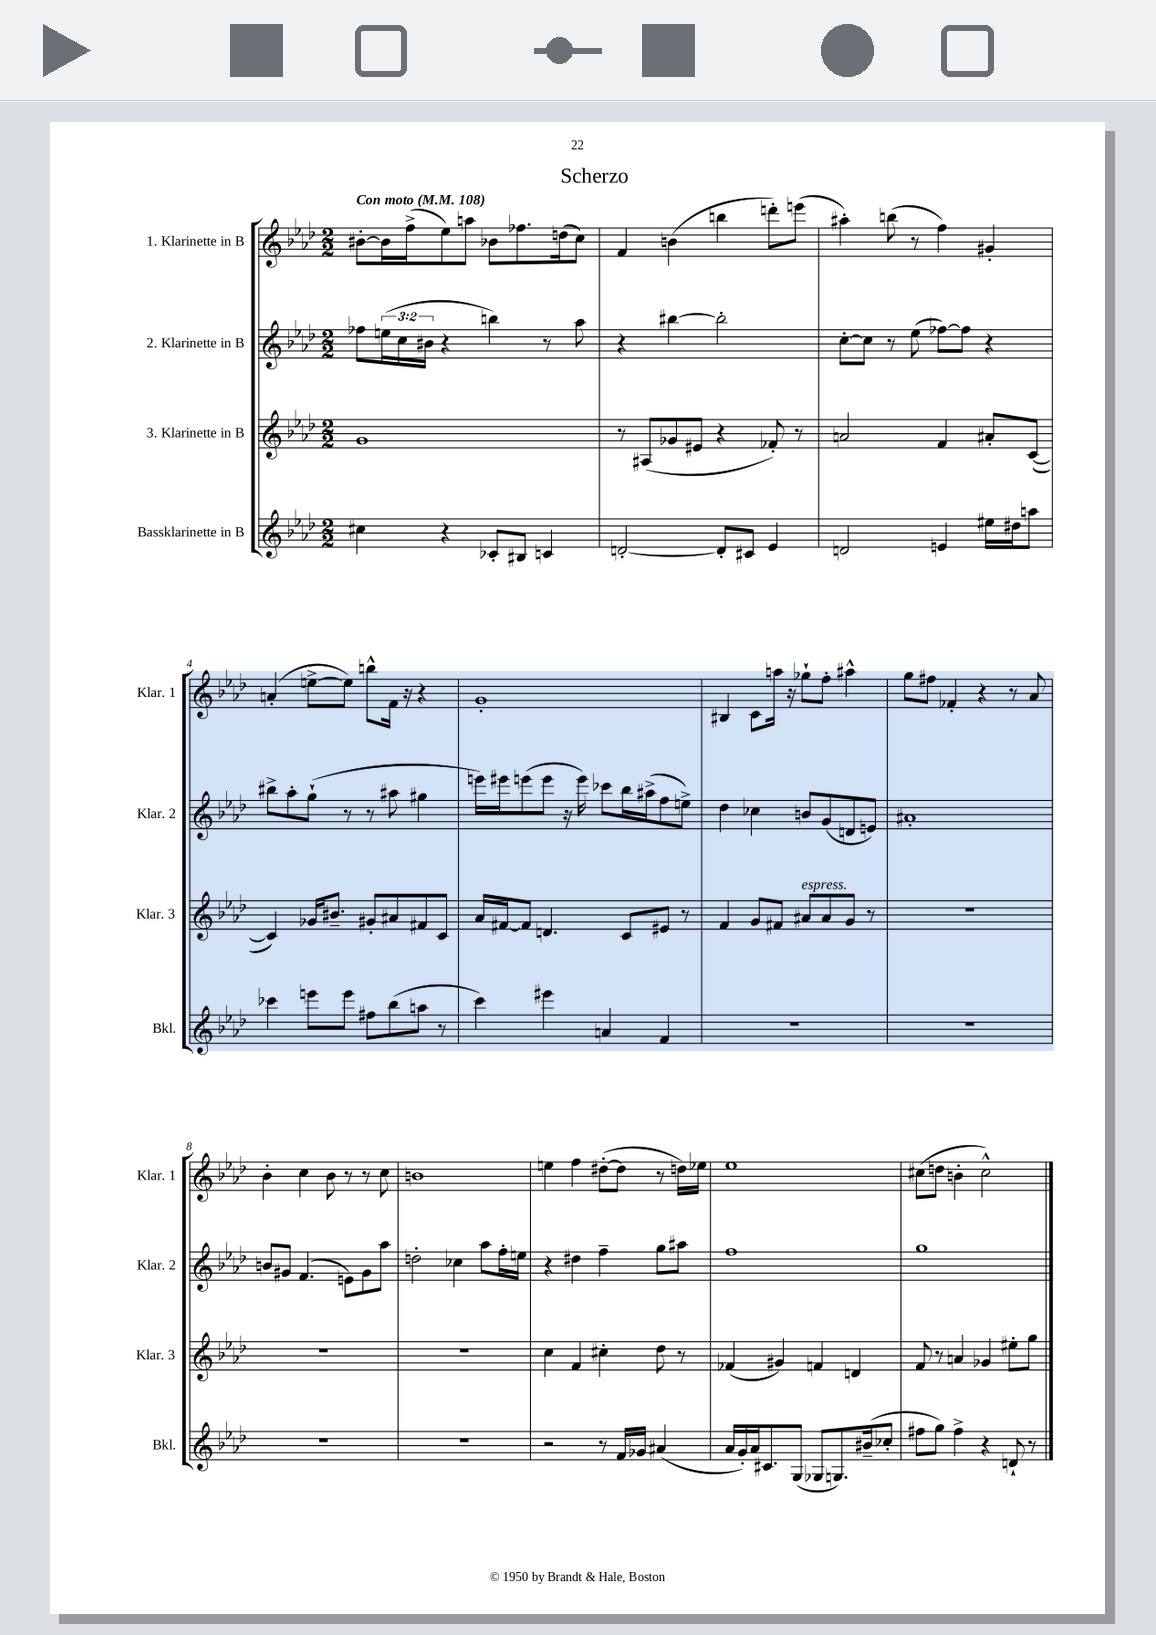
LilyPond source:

\header { title = "Scherzo" }
<<
\new StaffGroup <<
\new Staff = "s0" \with { instrumentName = "1. Klarinette in B" shortInstrumentName = "Klar. 1" } {
    \clef treble \key aes \major \numericTimeSignature \time 2/2 \tempo "Con moto" 4 = 108
    bis'8~-. bis'16 f''16->( ees''8) a''8 bes'8 fes''8. d''16( c''8) |
    f'4 b'4( b''4 d'''8-.) e'''8( |
    ais''4-.) b''8( r8 f''4) gis'4-. |
    a'4-.( e''8~-> e''8) b''8-^ f'16 r16 r4 |
    g'1-. |
    bis4 c'8 a''16 r16 ges''8-! f''8-. ais''4-^ |
    g''8 fis''8 fes'4-. r4 r8 aes'8 |
    bes'4-. c''4 bes'8 r8 r8 c''8 |
    b'1 |
    e''4 f''4 dis''8~-.( dis''8 r8 d''16) ees''16 |
    ees''1 |
    cis''8( d''8 b'4-. cis''2-^) \bar "|." |
}
\new Staff = "s1" \with { instrumentName = "2. Klarinette in B" shortInstrumentName = "Klar. 2" } {
    \clef treble \key aes \major \numericTimeSignature \time 2/2 \override Staff.TupletNumber.text = #tuplet-number::calc-fraction-text
    fes''8 \tuplet 3/2 { e''16( c''16 bis'16 } r4 b''4) r8 aes''8 |
    r4 bis''4~ bis''2-. |
    c''8~-. c''8 r8 ees''8( fes''8~) fes''8 r4 |
    bis''8-> aes''8-. g''8-!( r8 r8 ais''8 gis''4 |
    e'''16) eis'''16 e'''8( e'''8 r16 e'''16) ces'''8 bes''16 ais''16->( f''8 e''8->) |
    des''4 ces''4 b'8 g'8( d'8 e'8) |
    ais'1-. |
    b'8 gis'8 f'4.( e'8) gis'8 aes''8 |
    d''2-. ces''4 aes''8 f''16-. e''16 |
    r4 dis''4 f''4-- g''8 ais''8 |
    f''1 |
    g''1 \bar "|." |
}
\new Staff = "s2" \with { instrumentName = "3. Klarinette in B" shortInstrumentName = "Klar. 3" } {
    \clef treble \key aes \major \numericTimeSignature \time 2/2
    g'1 |
    r8 ais8( ges'8 eis'8 r4 fes'8-.) r8 |
    a'2 f'4 ais'8-. c'8~( |
    c'4) ges'16 bis'8.-- gis'8-. ais'8 fis'8 c'8 |
    aes'16 fis'16~ fis'8 d'4. c'8 eis'8 r8 |
    f'4 g'8 fis'8 ais'8^\markup { \italic "espress." } ais'8 g'8 r8 |
    R1 |
    R1 |
    R1 |
    c''4 f'4 cis''4-. des''8 r8 |
    fes'4( gis'4) f'4 d'4 |
    f'8 r8 a'4 ges'4 eis''8-. g''8 \bar "|." |
}
\new Staff = "s3" \with { instrumentName = "Bassklarinette in B" shortInstrumentName = "Bkl." } {
    \clef treble \key aes \major \numericTimeSignature \time 2/2
    cis''4 r4 ces'8-. bis8 c'4 |
    d'2~-. d'8-. cis'8 ees'4 |
    d'2 e'4 eis''16 dis''16 a''8 |
    ces'''4 e'''8 e'''8 fis''8 bes''8( a''8 r8 |
    c'''4) eis'''4 a'4 f'4 |
    r1 |
    R1 |
    R1 |
    r1 |
    r2 r8 f'16 ges'16 ais'4( |
    aes'16 g'16-.) aes'16 cis'8. g8( ges8 g8.) bis'16--( ces''8-. |
    fis''8 g''8) fis''4-> r4 d'8-! r8 \bar "|." |
}
>>
>>
